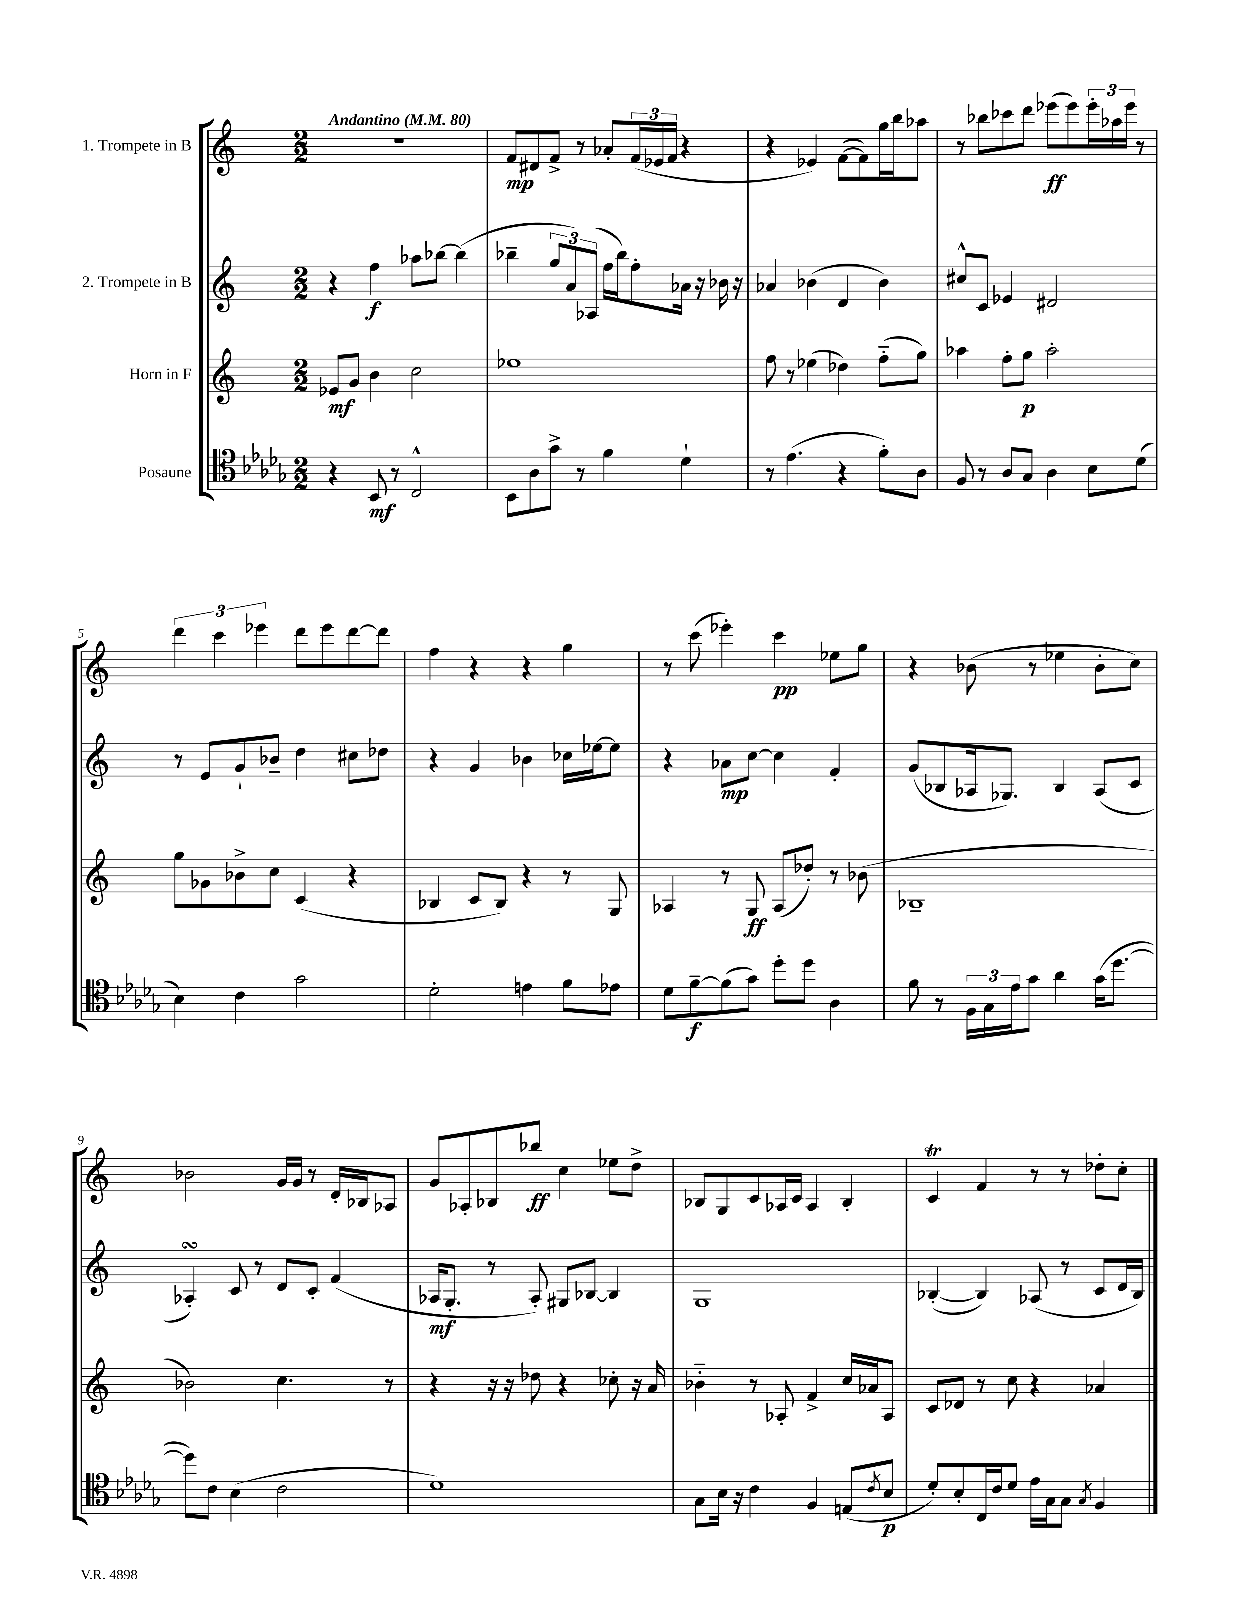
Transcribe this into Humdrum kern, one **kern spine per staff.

**kern	**kern	**kern	**kern
*staff4	*staff3	*staff2	*staff1
*clefC4	*clefG2	*clefG2	*clefG2
*k[b-e-a-d-g-]	*k[]	*k[]	*k[]
*M2/2	*M2/2	*M2/2	*M2/2
*MM80	*MM80	*MM80	*MM80
4r	8e-	4r	1r
.	8g	.	.
8BB-	4b	4ff	.
8r	.	.	.
2C^^	2cc	8aa-	.
.	.	[8bb-	.
.	.	(4bb-]	.
=	=	=	=
8BB-	1ee-	4bb-~	8f
8A-	.	.	8d#
8g-^	.	12gg	8f^
.	.	12a)	.
8r	.	.	8r
.	.	(12A-	.
4f	.	16ff	8a-'
.	.	16bb-)	.
.	.	8ff'	(24f
.	.	.	24e-
.	.	.	24f
4d-`	.	16a-	4r
.	.	16r	.
.	.	16b-	.
.	.	16r	.
=	=	=	=
8r	8ff	4a-	4r
(4.e-	8r	.	.
.	(4ee-	(4b-	4e-)
4r	4dd-)	4d	([8f
.	.	.	8f])
8f')	(8ff'~	4b-)	16gg
.	.	.	16bb
8A-	8gg)	.	8aa-
=	=	=	=
8F	4aa-	8cc#^^	8r
8r	.	8c	8bb-
8A-	8ff'	4e-	8ccc-
8G-	8gg	.	8ddd
4A-	2aa-'	2d#	(8eee-
.	.	.	8eee-)
8B-	.	.	24eee-'
.	.	.	24aa-
.	.	.	24eee-
(8d-	.	.	8r
=	=	=	=
4B-)	8gg	8r	6ddd
.	8g-	8e	.
.	.	.	6ccc
4c	8b-^	8g`	.
.	.	.	6eee-
.	8cc	8b-~	.
2g-	(4c	4dd	8ddd
.	.	.	8eee-
.	4r	8cc#	[8ddd
.	.	8dd-	8ddd]
=	=	=	=
2d-'	4B-	4r	4ff
.	8c	4g	4r
.	8B-)	.	.
4e	4r	4b-	4r
8f	8r	16cc-	4gg
.	.	[16ee-	.
8e-	8G	8ee-]	.
=	=	=	=
8d-	4A-	4r	8r
[8f~	.	.	(8ccc
(8f]	8r	8a-	4eee-')
8g-)	8G	[8cc	.
8dd-'	(8A-	4cc]	4ccc
8dd-	8dd-')	.	.
4A-	8r	4f'	8ee-
.	(8b-	.	8gg
=	=	=	=
8f	1B-~	(8g	4r
8r	.	8B-	.
24F	.	16A-	(8b-
24G-	.	.	.
.	.	8.G-)	.
24e-	.	.	.
8g-	.	.	8r
4a-	.	4B-	4ee-
(16g-	.	(8A-	8b-'
[8.dd-	.	.	.
.	.	8c	8cc)
=	=	=	=
8dd-])	2b-)	4A-')	2b-
8c	.	.	.
(4B-	.	8c	.
.	.	8r	.
2c	4.cc	8d	16g
.	.	.	16g
.	.	8c'	8r
.	.	(4f	16d'
.	.	.	16B-
.	8r	.	8A-
=	=	=	=
1d-)	4r	16A-	8g
.	.	8.G'	.
.	.	.	8A-'
.	16r	8r	8B-
.	16r	.	.
.	8dd-	8A-')	8bb-
.	4r	8G#	4cc
.	.	[8B-	.
.	8cc-'	4B-]	8ee-
.	16r	.	8dd^
.	16a	.	.
=	=	=	=
8G-	4b-'~	1G	8B-
16B-	.	.	8G
16r	.	.	.
4c	8r	.	8c
.	8A-'	.	16A-
.	.	.	16c
4F	4f^	.	4A-
(8E	16cc	.	4B-'
.	16a-	.	.
8qc	.	.	.
8B-	8A-	.	.
=	=	=	=
8d-')	8c	([4B-'	4c
8B-'	8d-	.	.
16C	8r	4B-])	4f
16c	.	.	.
8d-	8cc	.	.
16e-	4r	(8A-	8r
16G-	.	.	.
8G-	.	8r	8r
8qG-	.	.	.
4F	4a-	8c	8dd-'
.	.	16d	8cc'
.	.	16B-)	.
==	==	==	==
*-	*-	*-	*-
